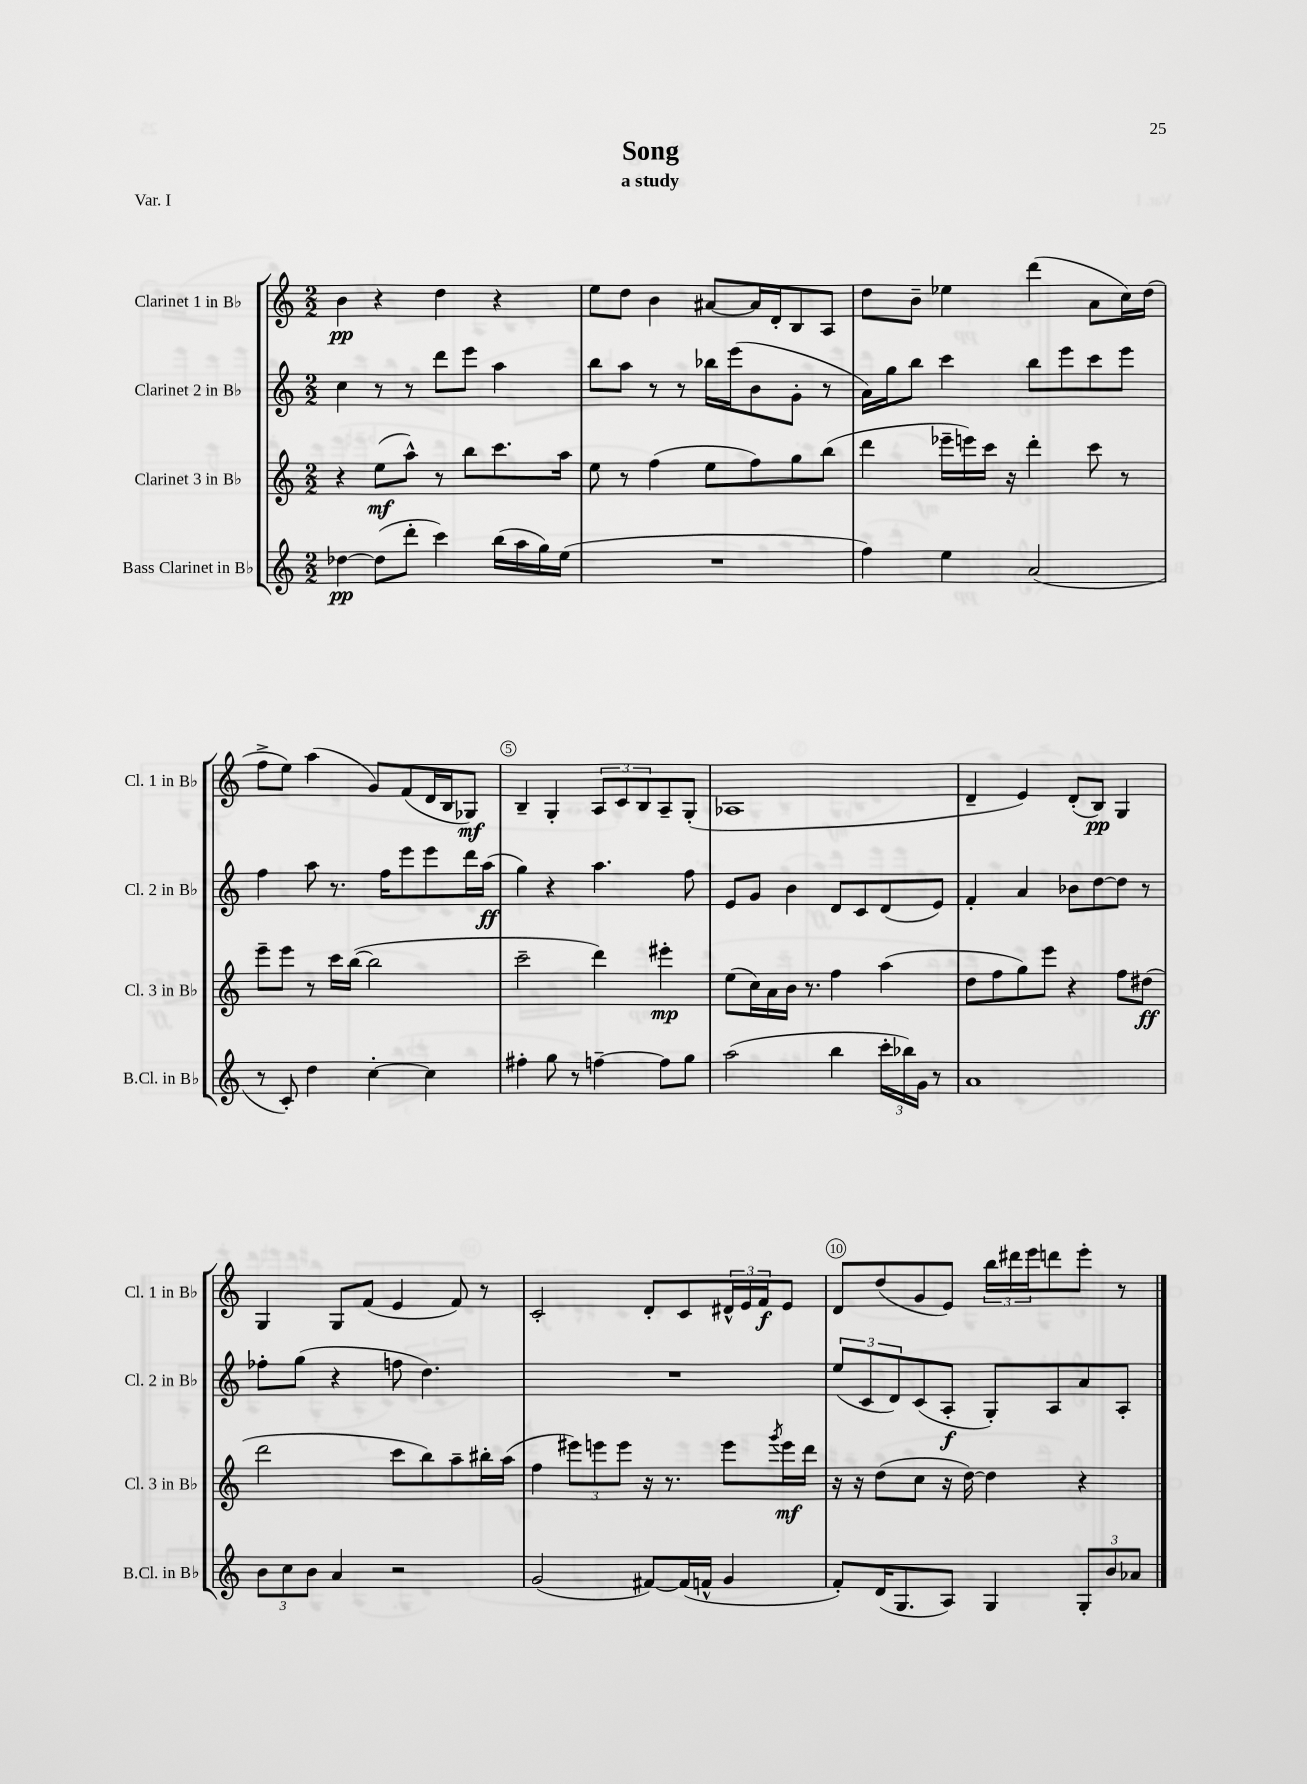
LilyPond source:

\header { title = "Song" subtitle = "a study" piece = "Var. I" }
<<
\new StaffGroup <<
\new Staff = "s0" \with { instrumentName = "Clarinet 1 in Bb" shortInstrumentName = "Cl. 1 in Bb" } {
    \clef treble \key c \major \numericTimeSignature \time 2/2
    b'4\pp r4 d''4 r4 |
    e''8 d''8 b'4 ais'8~ ais'16 d'16-. b8 a8 |
    d''8 b'8-- ees''4 d'''4( a'8 c''16) d''16( |
    f''8-> e''8) a''4( g'8) f'8( d'16 b16 ges8\mf) |
    b4-- g4-. \tuplet 3/2 { a8 c'8 b8 } a8-- g8-.( |
    aes1 |
    d'4-- e'4) d'8-.( b8\pp) g4 |
    g4 g8 f'8( e'4 f'8) r8 |
    c'2-. d'8-. c'8 \tuplet 3/2 { dis'16-^ e'16 f'16\f } e'8 |
    d'8 d''8( g'8 e'8) \tuplet 3/2 { b''16 dis'''16 e'''16 } d'''8 e'''8-. r8 \bar "|." |
}
\new Staff = "s1" \with { instrumentName = "Clarinet 2 in Bb" shortInstrumentName = "Cl. 2 in Bb" } {
    \clef treble \key c \major \numericTimeSignature \time 2/2
    c''4 r8 r8 d'''8 e'''8 a''4 |
    b''8 a''8 r8 r8 bes''16 e'''16( b'8 g'8-. r8 |
    a'16) g''16 b''8 c'''4 b''8 e'''8 c'''8 e'''8 |
    f''4 a''8 r8. f''16 e'''8 e'''8 d'''16 a''16\ff( |
    g''4) r4 a''4. f''8 |
    e'8 g'8 b'4 d'8 c'8 d'8( e'8) |
    f'4-. a'4 bes'8 d''8~ d''8 r8 |
    fes''8-. g''8( r4 f''8 d''4.) |
    R1 |
    \tuplet 3/2 { e''8( c'8 d'8) } c'8( a8-.\f g8-.) a8 a'8 a8-. \bar "|." |
}
\new Staff = "s2" \with { instrumentName = "Clarinet 3 in Bb" shortInstrumentName = "Cl. 3 in Bb" } {
    \clef treble \key c \major \numericTimeSignature \time 2/2
    r4 e''8\mf( a''8-^) r8 b''8 c'''8. a''16 |
    e''8 r8 f''4( e''8 f''8) g''8 b''8( |
    d'''4 ees'''16-- e'''16) c'''16 r16 d'''4-. c'''8 r8 |
    e'''8-- e'''8 r8 c'''16 b''16~( b''2 |
    c'''2-- d'''4) eis'''4-.\mp |
    e''8( c''16) a'16 b'16 r8. f''4 a''4( |
    d''8 f''8 g''8) e'''8 r4 f''8 dis''8\ff( |
    d'''2 c'''8 b''8) a''8-- bis''16-. a''16( |
    f''4 \tuplet 3/2 { eis'''8) e'''8 e'''8 } r16 r8. e'''8 \acciaccatura { g'''8 } e'''16\mf d'''16 |
    r16 r16 d''8( c''8 r16 d''16~) d''4 r4 \bar "|." |
}
\new Staff = "s3" \with { instrumentName = "Bass Clarinet in Bb" shortInstrumentName = "B.Cl. in Bb" } {
    \clef treble \key c \major \numericTimeSignature \time 2/2
    des''4~\pp des''8( d'''8-. c'''4) b''16( a''16 g''16) e''16( |
    R1 |
    f''4) e''4 a'2( |
    r8 c'8-.) d''4 c''4~-. c''4 |
    fis''4-. g''8 r8 f''4~-- f''8 g''8 |
    a''2( b''4 \tuplet 3/2 { c'''16-. bes''16) g'16 } r8 |
    a'1 |
    \tuplet 3/2 { b'8 c''8 b'8 } a'4 r2 |
    g'2( fis'8~) fis'16( f'16-^ g'4 |
    f'8-.) d'16( g8. a8) g4 \tuplet 3/2 { g8-. b'8 aes'8 } \bar "|." |
}
>>
>>
\layout { \context { \Score \override BarNumber.break-visibility = ##(#f #t #t) barNumberVisibility = #(every-nth-bar-number-visible 5) \override BarNumber.stencil = #(make-stencil-circler 0.1 0.3 ly:text-interface::print) } }
